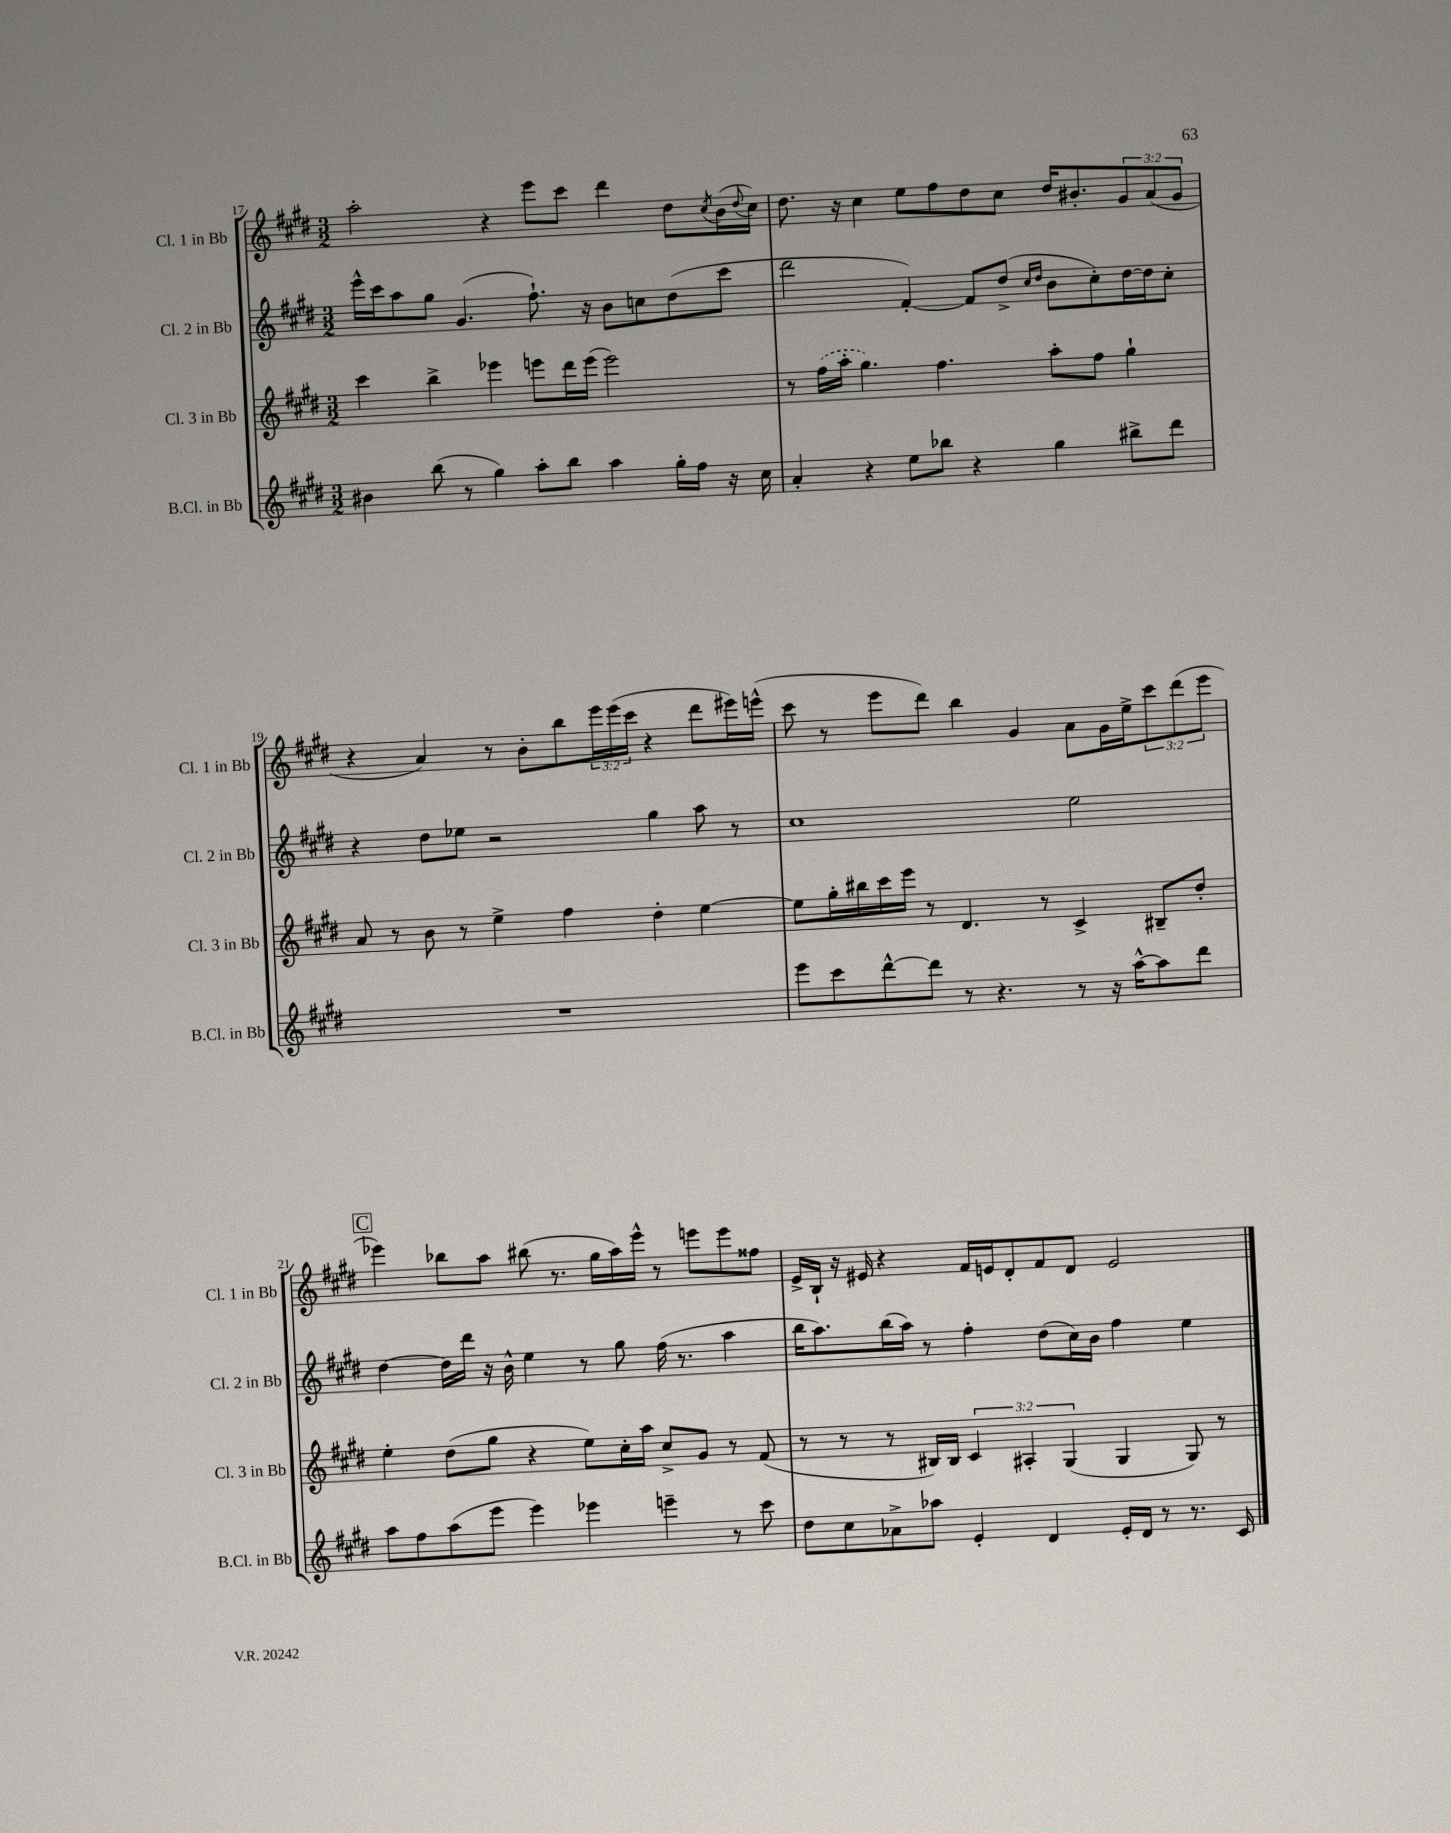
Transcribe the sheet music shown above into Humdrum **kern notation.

**kern	**kern	**kern	**kern
*part4	*part3	*part2	*part1
*staff4	*staff3	*staff2	*staff1
*I"B.Cl. in Bb	*I"Cl. 3 in Bb	*I"Cl. 2 in Bb	*I"Cl. 1 in Bb
*I'B.Cl. in Bb	*I'Cl. 3 in Bb	*I'Cl. 2 in Bb	*I'Cl. 1 in Bb
*clefG2	*clefG2	*clefG2	*clefG2
*k[f#c#g#d#]	*k[f#c#g#d#]	*k[f#c#g#d#]	*k[f#c#g#d#]
*M3/2	*M3/2	*M3/2	*M3/2
=17	=17	=17	=17
4b#X\	4ccc#\	16eee^^\LL	2aa'\
.	.	16ccc#\J	.
.	.	8aa\	.
(8bb\	4bb^\	8gg#\J	.
8r	.	(4.g#/	.
4gg#\)	4eee-X\	.	4r
8aa'\L	8eeen\L	8.ff#`\)	8eee\L
8bb\J	16ddd#\L	.	8ccc#\J
.	(16eee\JJ	16r	.
4aa\	2eee\)	8b\L	4ddd#\
.	.	8ccn\	.
16gg#'\LL	.	(8dd#\	8dd#\L
16ff#\JJ	.	.	.
.	.	.	8qcc#/
16r	.	8ccc#\J	(16b\L
.	.	.	8qqdd#/
16cc#\	.	.	16cc#\JJ)
=18	=18	=18	=18
4a'/	8r	2ddd#\	8.dd#\
.	(16ff#\LL	.	.
.	16aa'\JJ	.	16r
4r	4.gg#\)	.	4cc#\
8ee\L	.	[4f#'/)	8ee\L
8bb-X\J	4.ff#\	.	8ff#\
4r	.	8f#/L]	8dd#\
.	.	(8dd#^/J	8cc#\J
.	.	16qqcc#/LL	.
.	.	16qqdd#/JJ	.
4gg#\	8aa'\L	8b\L	16dd#/KL
.	.	.	8.b#X'/
.	8ff#\J	8cc#'\)	.
8bb#X^\L	4gg#`\	[16dd#\L	12g#/
.	.	16dd#\J]	.
.	.	.	(12a/
8ddd#\J	.	8cc#'\J	.
.	.	.	12g#/J
!!LO:LB:g=z
=19	=19	=19	=19
1.r	8a/	4r	4r
.	8r	.	.
.	8b\	8dd#\L	4a/)
.	8r	8ee-X\J	.
.	4ee^\	2r	8r
.	.	.	8b'\L
.	4ff#\	.	8bb\
.	.	.	24eee\L
.	.	.	(24eee\
.	.	.	24ccc#\JJ
.	4dd#'\	4gg#\	4r
.	[4ee\	8aa\	8ddd#\L
.	.	8r	16eee#X\L)
.	.	.	(16eeen^^\JJ
=20	=20	=20	=20
8eee\L	8ee\L]	1cc#	8ccc#\
8ccc#\	16gg#'\L	.	8r
.	16bb#X\	.	.
[8ddd#^^\	16ccc#\	.	8eee\L
.	16eee\JJ	.	.
8ddd#\J]	8r	.	8ddd#\J)
8r	4.d#/	.	4bb\
4.r	.	.	.
.	.	.	4g#/
.	8r	.	.
8r	4c#^/	2ee\	8a\L
16r	.	.	16g#\L
[16aa^^\KL	.	.	16ee^\J
8aa\]	8B#X~/L	.	12ccc#\
.	.	.	(12ddd#\
8ddd#\J	8dd#'/J	.	.
.	.	.	12eee\J
!!LO:LB:g=z
!!LO:REH:place=s1:t=C
=21	=21	=21	=21
8aa\L	4ee'\	[4dd#\	4eee-X\)
8ff#\	.	.	.
(8aa\	(8dd#\L	16dd#\LL]	8bb-X\L
.	.	16ddd#\JJ	.
8eee\J	8gg#\J	16r	8aa\J
.	.	16b^^\	.
4eee\)	4r	4ee\	(8bb#X\
.	.	.	8.r
4eee-X\	8ee\L)	8r	.
.	.	.	16gg#\LL
.	16cc#'\L	8gg#\	16aa\)
.	16aa\JJ	.	16eee-^^\JJ
4eeen~\	8cc#^/L	(16ff#\	8r
.	.	8.r	.
.	8g#/J	.	8eeen\L
8r	8r	4aa\	8eee\
8ccc#\	(8f#/	.	8ff##X\J
=22	=22	=22	=22
8dd#\L	8r	16bb\KL	16e^/LL
.	.	8.aa\)	16B`/JJ
8cc#\	8r	.	16r
.	.	.	16e#X/
8a-X^\	8r	(16bb\L	4r
.	.	16aa\JJ)	.
8aa-X\J	16B#X/LL)	8r	.
.	16B#/JJ	.	.
4e'/	6c#/	4ff#'\	16f#/LL
.	.	.	16en/J
.	.	.	8d#'/
.	6A#X'/	.	.
4d#/	.	(8dd#\L	8f#/
.	(6G#/	.	.
.	.	16cc#\L)	8d#/J
.	.	16b\JJ	.
16e'/LL	4G#/	4ff#\	2e/
16d#/JJ	.	.	.
8r	.	.	.
8.r	8G#/)	4ee\	.
.	8r	.	.
16c#/	.	.	.
==	==	==	==
*-	*-	*-	*-
